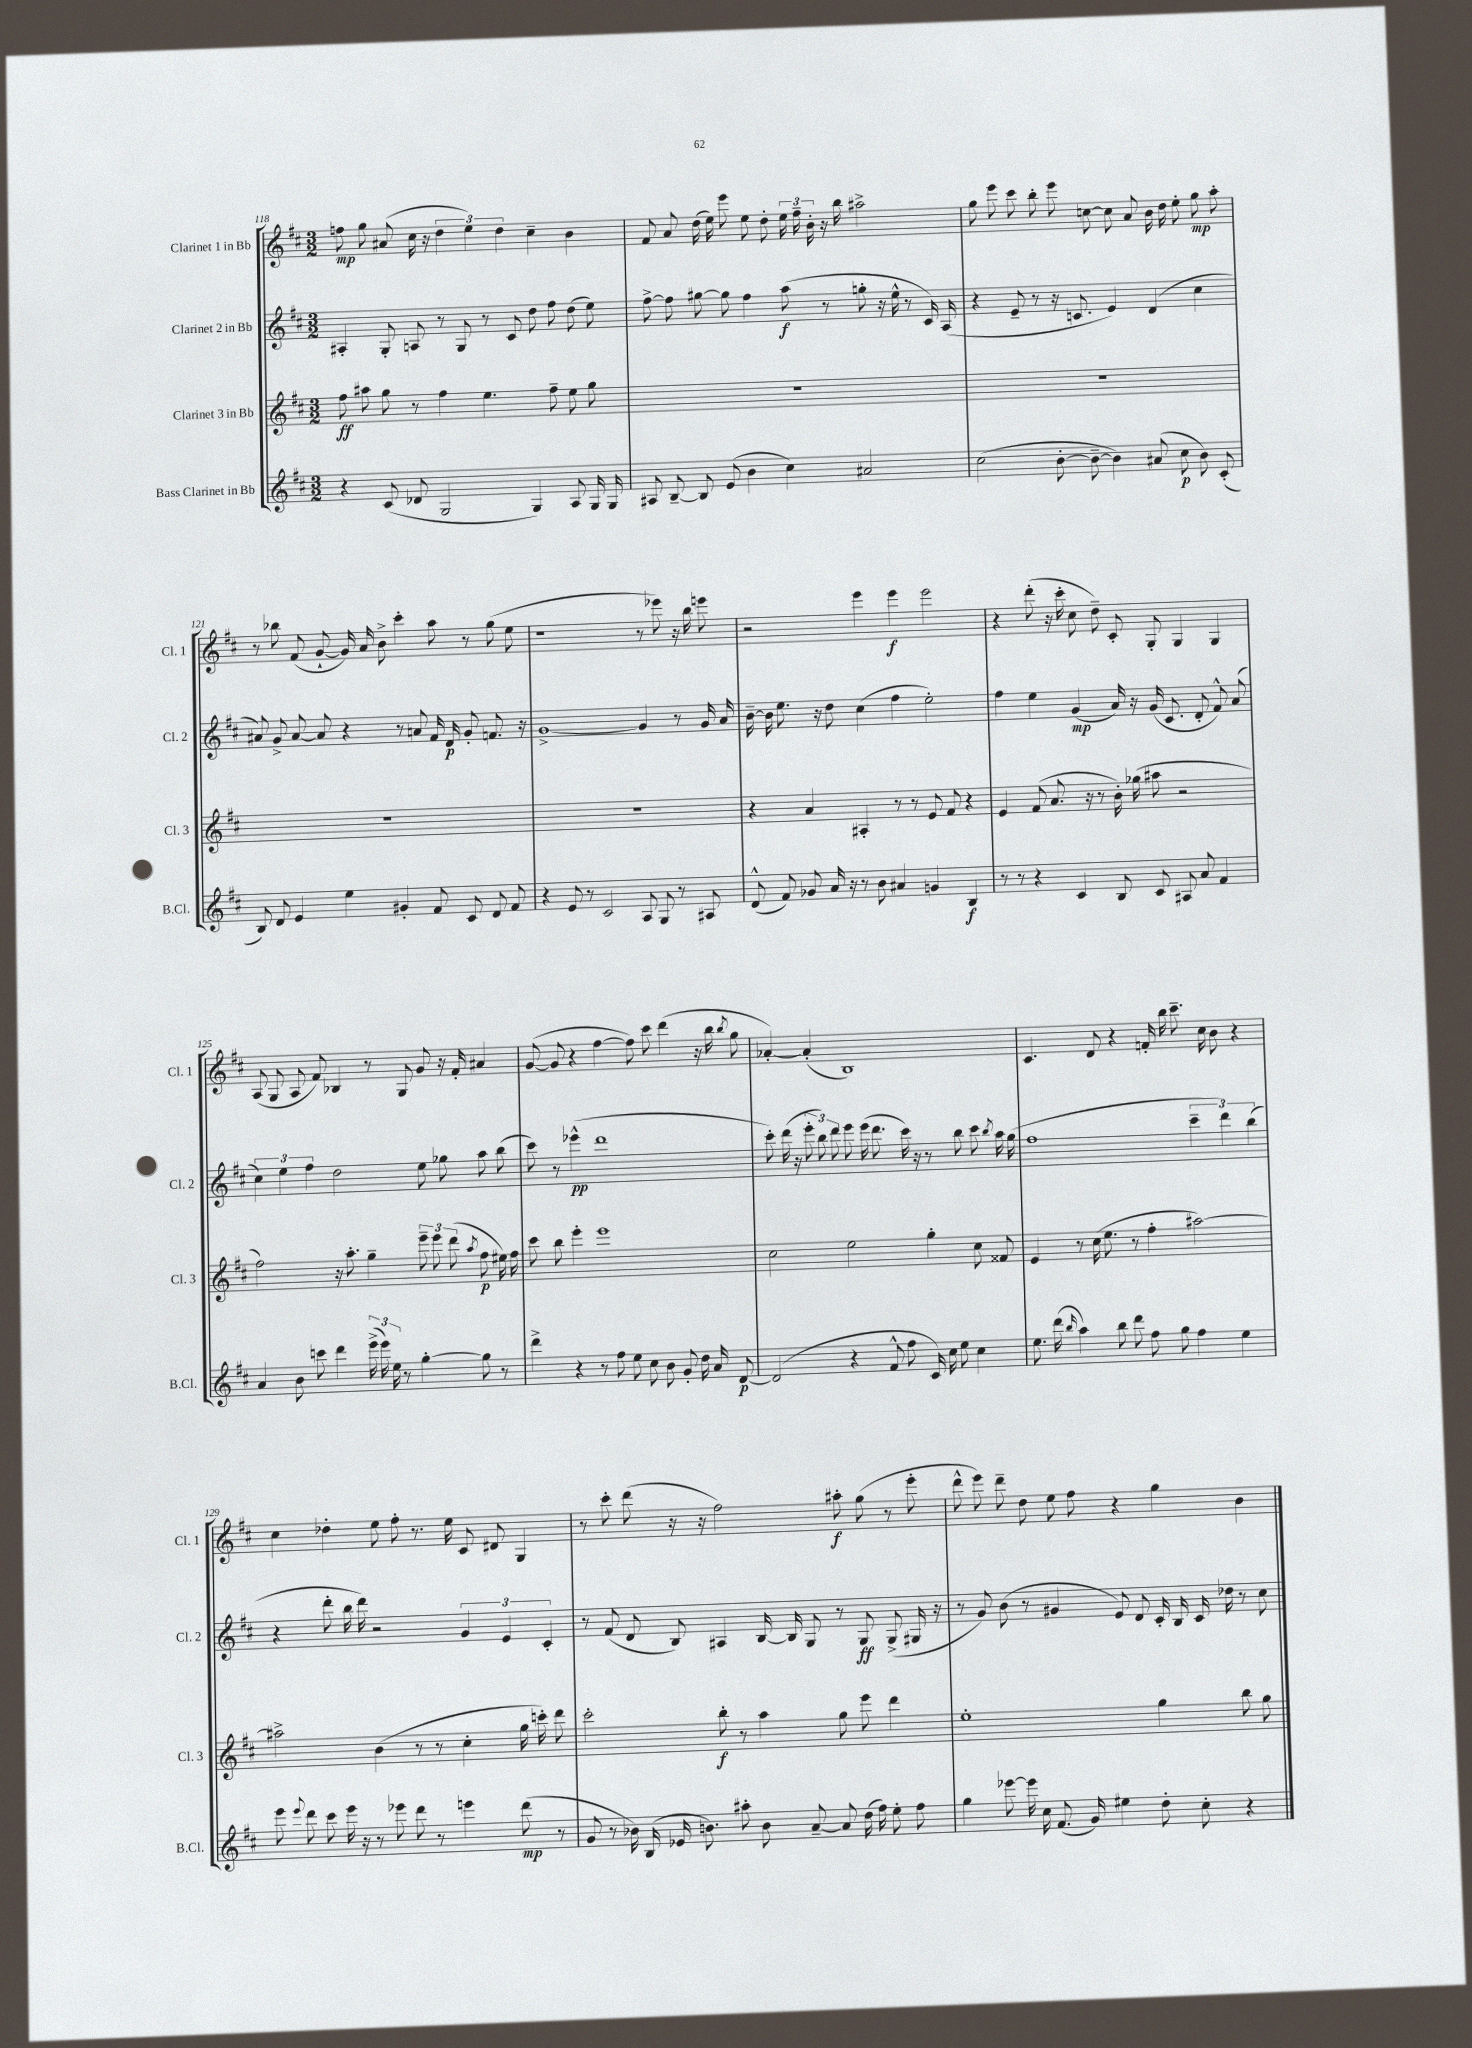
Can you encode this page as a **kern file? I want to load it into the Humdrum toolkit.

**kern	**dynam	**kern	**dynam	**kern	**dynam	**kern	**dynam
*part4	*part4	*part3	*part3	*part2	*part2	*part1	*part1
*staff4	*staff4	*staff3	*staff3	*staff2	*staff2	*staff1	*staff1
*I"Bass Clarinet in Bb	*	*I"Clarinet 3 in Bb	*	*I"Clarinet 2 in Bb	*	*I"Clarinet 1 in Bb	*
*I'B.Cl.	*	*I'Cl. 3	*	*I'Cl. 2	*	*I'Cl. 1	*
*clefG2	*	*clefG2	*	*clefG2	*	*clefG2	*
*k[f#c#]	*	*k[f#c#]	*	*k[f#c#]	*	*k[f#c#]	*
*M3/2	*	*M3/2	*	*M3/2	*	*M3/2	*
=118	=118	=118	=118	=118	=118	=118	=118
4r	.	8ff#\	ff	4A#X'/	.	8ffn\	mp
.	.	8aa#X\	.	.	.	8gg\	.
(8c#/	.	8gg\	.	8G'/	.	(8a#X/	.
8d-X/	.	8r	.	8An/	.	16cc#\	.
.	.	.	.	.	.	16r	.
2G/	.	4ff#\	.	8r	.	6dd\	.
.	.	.	.	8G/	.	.	.
.	.	.	.	.	.	6ee\)	.
.	.	4.ee\	.	8r	.	.	.
.	.	.	.	.	.	6dd\	.
.	.	.	.	8c#/	.	.	.
4G/)	.	.	.	8dd\	.	4cc#~\	.
.	.	8ff#~\	.	8ff#\	.	.	.
8A/	.	8ee\	.	(8dd\	.	4b\	.
16G/	.	8gg\	.	8ee\)	.	.	.
16G/	.	.	.	.	.	.	.
=119	=119	=119	=119	=119	=119	=119	=119
8A#X/	.	1.r	.	[8ff#^\	.	8f#/	.
[8B~/	.	.	.	8ff#\]	.	8a/	.
8B/]	.	.	.	[8gg#X\	.	(16dd\	.
.	.	.	.	.	.	16ee\)	.
(8e/	.	.	.	8gg#\]	.	8eee\	.
4b\	.	.	.	4ff#\	.	8ee\	.
.	.	.	.	.	.	8dd'\	.
4cc#\)	.	.	.	(8aa\	f	24ee\	.
.	.	.	.	.	.	24ff#~\	.
.	.	.	.	.	.	24b'\	.
.	.	.	.	8r	.	16r	.
.	.	.	.	.	.	16bb\	.
2a#X/	.	.	.	8ggn'\	.	2aa#X^\	.
.	.	.	.	16r	.	.	.
.	.	.	.	16ee^^\	.	.	.
.	.	.	.	8r	.	.	.
.	.	.	.	16c#/)	.	.	.
.	.	.	.	(16A/	.	.	.
=120	=120	=120	=120	=120	=120	=120	=120
(2cc#\	.	1.r	.	4r	.	8gg\	.
.	.	.	.	.	.	8eee\	.
.	.	.	.	8e~/	.	8ccc#\	.
.	.	.	.	8r	.	8bb'\	.
[8b'\	.	.	.	16r	.	8eee\	.
.	.	.	.	8.cn/	.	.	.
8b~\_	.	.	.	.	.	[8ccn\	.
4b\])	.	.	.	4e/)	.	8cc\]	.
.	.	.	.	.	.	8a/	.
(8a#X/	.	.	.	(4d/	.	16b\	.
.	.	.	.	.	.	16dd\	.
8cc#\	p	.	.	.	.	8ee'\	.
8b\)	.	.	.	4cc#\	.	8gg\	mp
(8c#'/	.	.	.	.	.	8aa'\	.
!!LO:LB:g=z
=121	=121	=121	=121	=121	=121	=121	=121
8B/)	.	1.r	.	8a#X/)	.	8r	.
8d/	.	.	.	8g^/	.	8bb-X\	.
4e/	.	.	.	[8a#/	.	(8f#/	.
.	.	.	.	8a#/]	.	[8g`/	.
4ee\	.	.	.	4r	.	16g/])	.
.	.	.	.	.	.	16a/	.
.	.	.	.	.	.	8b^\	.
4g#X'/	.	.	.	8r	.	4ccc#'\	.
.	.	.	.	8an/	.	.	.
8f#/	.	.	.	16f#/	.	8aa\	.
.	.	.	.	16d/	p	.	.
8c#/	.	.	.	8g'/	.	8r	.
8d/	.	.	.	8.fn/	.	(8gg\	.
8f#/	.	.	.	.	.	8ee\	.
.	.	.	.	16r	.	.	.
=122	=122	=122	=122	=122	=122	=122	=122
4r	.	1.r	.	[1g^	.	1r	.
8e/	.	.	.	.	.	.	.
8r	.	.	.	.	.	.	.
2c#/	.	.	.	.	.	.	.
8A/	.	.	.	4g/]	.	8r	.
8G/	.	.	.	.	.	8eee-X\)	.
8r	.	.	.	8r	.	16r	.
.	.	.	.	.	.	16bb\	.
8A#X/	.	.	.	16g/	.	8eeen\	.
.	.	.	.	16a/	.	.	.
=123	=123	=123	=123	=123	=123	=123	=123
(8d^^/	.	4r	.	[16b~\	.	2r	.
.	.	.	.	16b\]	.	.	.
8f#/)	.	.	.	8.ee\	.	.	.
8g-X/	.	4a/	.	.	.	.	.
.	.	.	.	16r	.	.	.
16a/	.	.	.	8dd\	.	.	.
16r	.	.	.	.	.	.	.
8r	.	4A#X'/	.	(4cc#\	.	4eee\	.
8b\	.	.	.	.	.	.	.
4a#X/	.	8r	.	4ff#\	.	4eee\	f
.	.	8r	.	.	.	.	.
4gn/	.	8e/	.	2ee'\)	.	2eee\	.
.	.	8f#/	.	.	.	.	.
4B/	f	4r	.	.	.	.	.
=124	=124	=124	=124	=124	=124	=124	=124
8r	.	4e/	.	4ff#\	.	4r	.
8r	.	.	.	.	.	.	.
4r	.	(8f#/	.	4ee\	.	(8ddd'\	.
.	.	8.a/	.	.	.	16r	.
.	.	.	.	.	.	16ccc#'\	.
4c#/	.	.	.	(4g/	mp	8cc#\	.
.	.	16r	.	.	.	.	.
.	.	8r	.	.	.	8dd~\)	.
8B/	.	16b'\)	.	16a/)	.	8c#'/	.
.	.	(16gg-X\	.	16r	.	.	.
8c#/	.	8aa#X\	.	(16g/	.	8G'/	.
.	.	.	.	8.c#/	.	.	.
8A#X/	.	2r	.	.	.	4G/	.
8a/	.	.	.	8d'/	.	.	.
4f#/	.	.	.	8f#^^/)	.	4G/	.
.	.	.	.	(8a/	.	.	.
!!LO:LB:g=z
=125	=125	=125	=125	=125	=125	=125	=125
4a/	.	2ff#\)	.	6cc#\)	.	(8A/	.
.	.	.	.	.	.	8G/	.
.	.	.	.	6ee\	.	.	.
8b\	.	.	.	.	.	8A/	.
.	.	.	.	6ff#\	.	.	.
8cccn\	.	.	.	.	.	8f#/)	.
4ddd\	.	16r	.	2dd\	.	4B-X/	.
.	.	8.aa'\	.	.	.	.	.
(24eee^\	.	4gg~\	.	.	.	8r	.
24eee\)	.	.	.	.	.	.	.
24ee\	.	.	.	.	.	.	.
8r	.	.	.	.	.	8G/	.
[4gg'\	.	12eee~\	.	8ee\	.	8g/	.
.	.	12eee\	.	.	.	.	.
.	.	.	.	8gg-X\	.	16r	.
.	.	(12ddd\	.	.	.	.	.
.	.	.	.	.	.	16f#'/	.
.	.	8qaa/	.	.	.	.	.
8gg\]	.	8ff#\	p	8aa\	.	4a#X/	.
8r	.	16ee#X\)	.	(8bb\	.	.	.
.	.	16ff#\	.	.	.	.	.
=126	=126	=126	=126	=126	=126	=126	=126
4ddd^\	.	8ccc#\	.	8ccc#\)	.	([8g/	.
.	.	8bb\	.	8r	.	8g/]	.
4r	.	4eee'\	.	(4eee-X^^\	pp	4r	.
8r	.	1eee	.	1ddd	.	[4ff#\	.
8ff#\	.	.	.	.	.	.	.
8ee\	.	.	.	.	.	8ff#\])	.
8cc#\	.	.	.	.	.	8ccc#\	.
8b\	.	.	.	.	.	(4ddd\	.
8g'/	.	.	.	.	.	.	.
16dd\	.	.	.	.	.	16r	.
16a/	.	.	.	.	.	16bb\	.
.	.	.	.	.	.	8qbb/	.
[8d/	p	.	.	.	.	8gg\	.
=127	=127	=127	=127	=127	=127	=127	=127
(2d/]	.	2cc#\	.	8ccc#'\)	.	[4a-X'/)	.
.	.	.	.	(16ddd\	.	.	.
.	.	.	.	16r	.	.	.
.	.	.	.	12eee'\	.	(4a-'/]	.
.	.	.	.	12bb\)	.	.	.
.	.	.	.	12ddd\	.	.	.
4r	.	2ee\	.	8eee\	.	1B)	.
.	.	.	.	(16eee\	.	.	.
.	.	.	.	8.ddd\	.	.	.
8f#^^/	.	.	.	.	.	.	.
8ff#\	.	.	.	16ccc#\)	.	.	.
.	.	.	.	16r	.	.	.
16c#/)	.	4gg'\	.	8r	.	.	.
16cc#\	.	.	.	.	.	.	.
8ee\	.	.	.	8bb\	.	.	.
4cc#\	.	8cc#\	.	8ccc#\	.	.	.
.	.	.	.	8qbb/	.	.	.
.	.	8f##X/	.	16aa\	.	.	.
.	.	.	.	(16gg\	.	.	.
=128	=128	=128	=128	=128	=128	=128	=128
8.ee\	.	4e/	.	1ff#	.	4.c#/	.
(16ddd\	.	.	.	.	.	.	.
16qqbb/	.	.	.	.	.	.	.
4aa\)	.	8r	.	.	.	.	.
.	.	(16cc#\	.	.	.	8d/	.
.	.	8.ee\	.	.	.	.	.
8bb\	.	.	.	.	.	4r	.
8ddd\	.	8r	.	.	.	.	.
8ff#\	.	4ff#'\	.	.	.	16fn'/	.
.	.	.	.	.	.	16bb\	.
8gg\	.	.	.	.	.	8.ccc#~\	.
4ff#\	.	[2aa#X\)	.	6ccc#~\	.	.	.
.	.	.	.	.	.	16cc#\	.
.	.	.	.	.	.	8b\	.
.	.	.	.	6ddd\)	.	.	.
4ee\	.	.	.	.	.	4r	.
.	.	.	.	(6bb\	.	.	.
!!LO:LB:g=z
=129	=129	=129	=129	=129	=129	=129	=129
8eee\	.	2aa#X^\]	.	4r	.	4cc#\	.
8qqeee/	.	.	.	.	.	.	.
8ddd\	.	.	.	.	.	.	.
8ccc#\	.	.	.	8ddd'\	.	4dd-X'\	.
16eee\	.	.	.	16bb\	.	.	.
16r	.	.	.	16ddd\)	.	.	.
8r	.	(4b\	.	2r	.	8ee\	.
8eee-X\	.	.	.	.	.	8ff#'\	.
8ddd\	.	8r	.	.	.	8.r	.
8r	.	8r	.	.	.	.	.
.	.	.	.	.	.	16ee\	.
4eeen\	.	4cc#'\	.	6g/	.	8c#/	.
.	.	.	.	.	.	8d#X/	.
.	.	.	.	6e/	.	.	.
(8ddd\	mp	16gg\	.	.	.	4G/	.
.	.	16cccn'\)	.	.	.	.	.
.	.	.	.	6c#'/	.	.	.
8r	.	8ddd\	.	.	.	.	.
=130	=130	=130	=130	=130	=130	=130	=130
8g/	.	2ccc#'\	.	8r	.	8r	.
8r	.	.	.	(8f#/	.	8ccc#'\	.
16b-X\)	.	.	.	8d/	.	(8ddd\	.
(16B/	.	.	.	.	.	.	.
16e-X/	.	.	.	8B/)	.	16r	.
8.bn\)	.	.	.	.	.	16r	.
.	.	8bb'\	f	4A#X/	.	2ff#\)	.
8aa#X'\	.	8r	.	.	.	.	.
8b\	.	4aa\	.	[16B/	.	.	.
.	.	.	.	16B/]	.	.	.
[8a~/	.	.	.	8G/	.	.	.
8a/]	.	8gg\	.	8r	.	8aa#X'\	f
(16dd\	.	8eee\	.	8G/	ff	(8gg\	.
16ff#\)	.	.	.	.	.	.	.
8ee'\	.	4ddd\	.	(8G^/	.	8r	.
8ff#\	.	.	.	16G#X/	.	8eee'\	.
.	.	.	.	16r	.	.	.
=131	=131	=131	=131	=131	=131	=131	=131
4gg\	.	1ee'	.	8r	.	8ddd^^\	.
.	.	.	.	8g/)	.	8eee\)	.
[8eee-X\	.	.	.	(8b\	.	8ddd~\	.
16eee-\]	.	.	.	8r	.	8dd\	.
16cc#\	.	.	.	.	.	.	.
(8.f#/	.	.	.	4g#X/	.	8ee\	.
.	.	.	.	.	.	8ff#\	.
16g/)	.	.	.	.	.	.	.
4ee#X\	.	.	.	8e/)	.	4r	.
.	.	.	.	8d/	.	.	.
8dd'\	.	4gg\	.	16c#'/	.	4gg\	.
.	.	.	.	16B/	.	.	.
8cc#'\	.	.	.	16c#/	.	.	.
.	.	.	.	16dd-X\	.	.	.
4r	.	8bb\	.	8r	.	4b\	.
.	.	8gg\	.	8cc#\	.	.	.
==	==	==	==	==	==	==	==
*-	*-	*-	*-	*-	*-	*-	*-
